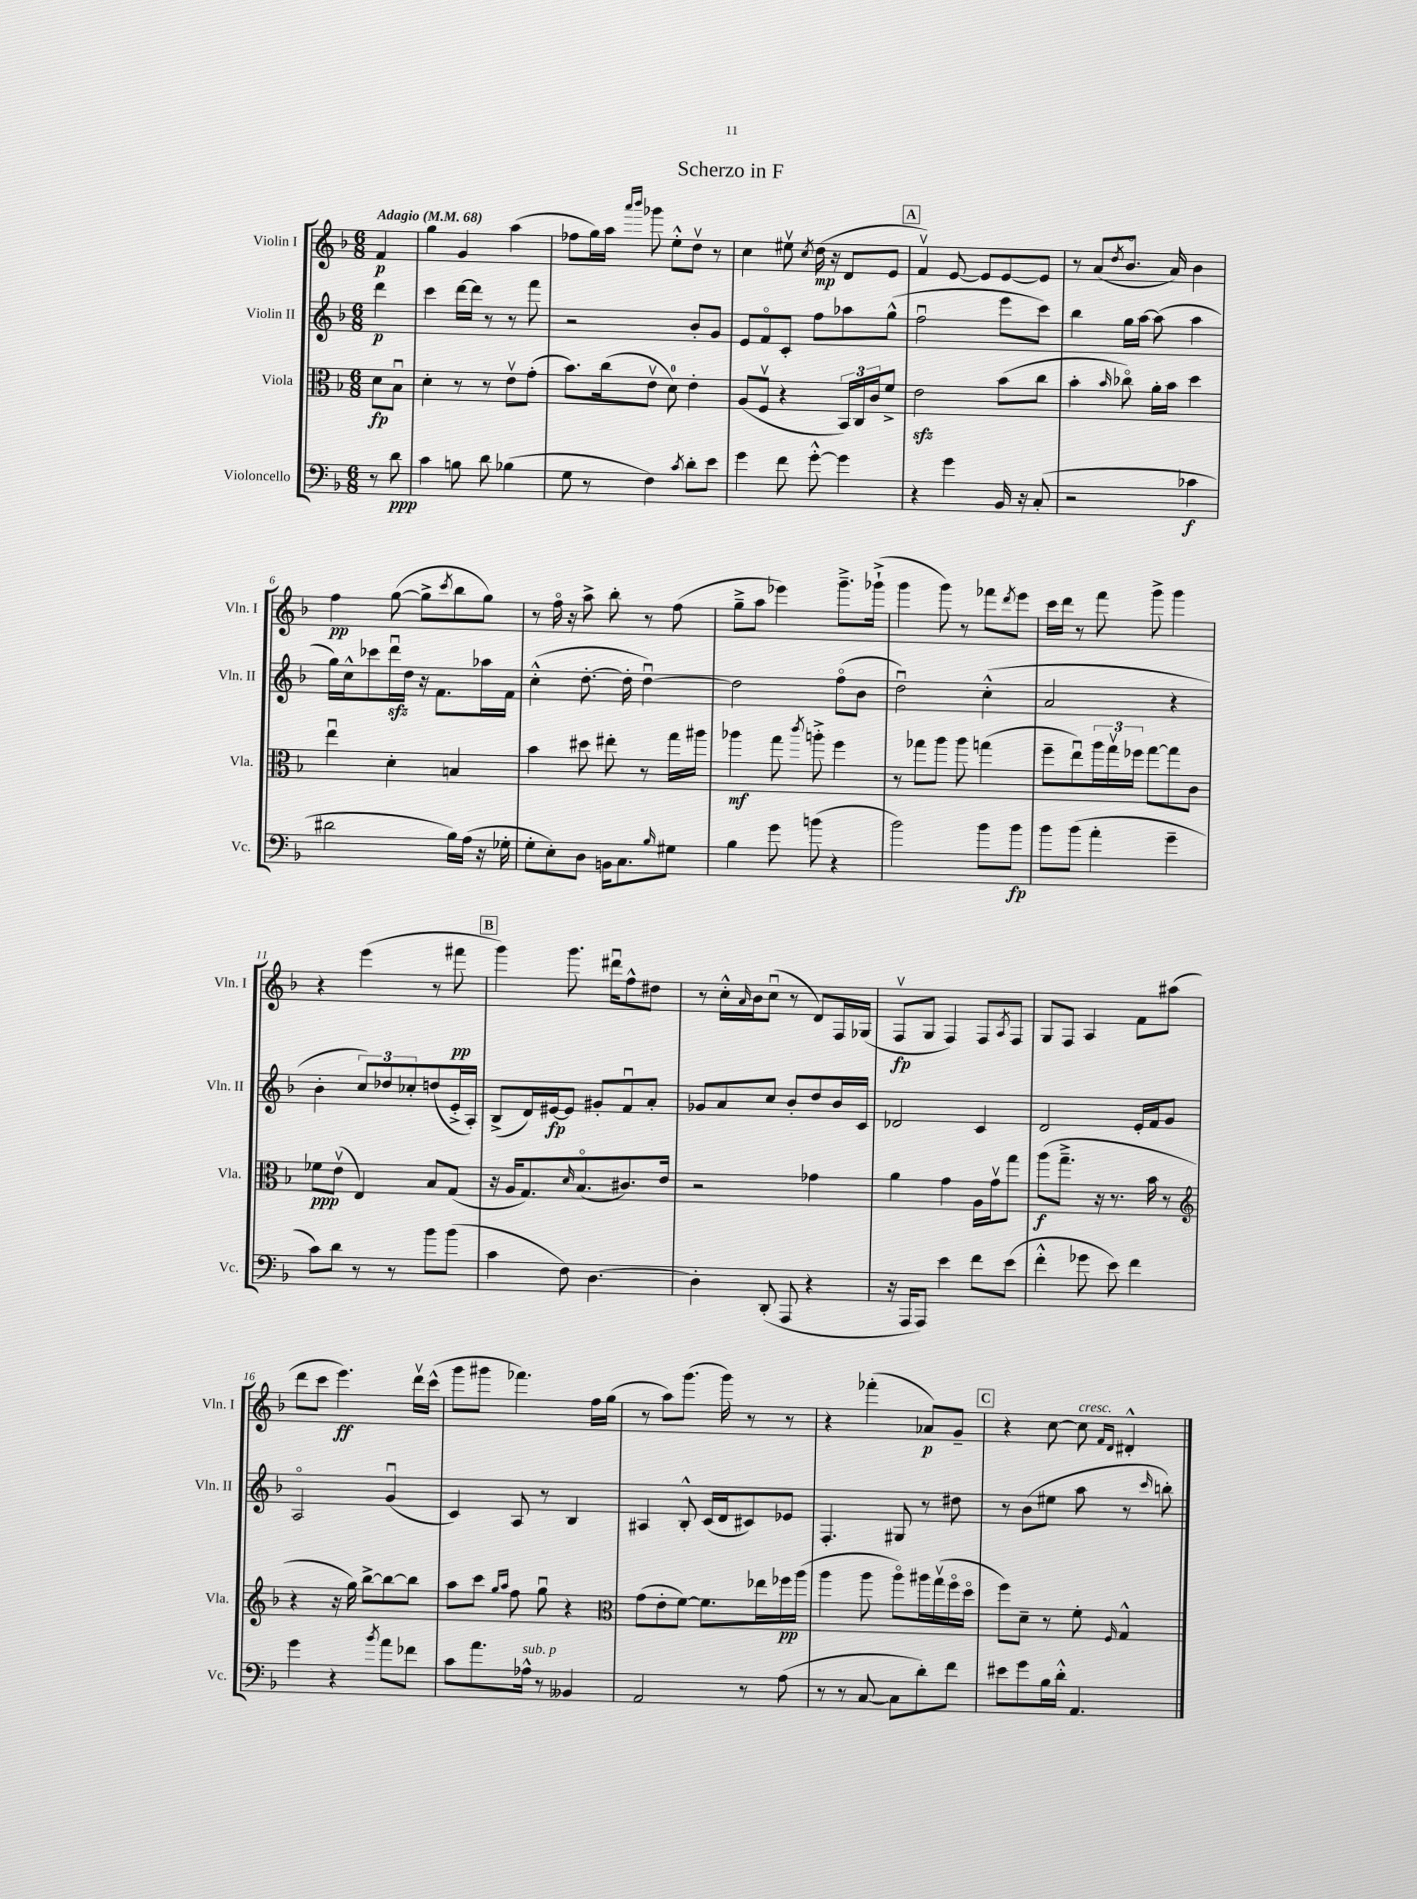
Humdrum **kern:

**kern	**kern	**kern	**kern
*staff4	*staff3	*staff2	*staff1
*clefF4	*clefC3	*clefG2	*clefG2
*k[b-]	*k[b-]	*k[b-]	*k[b-]
*M6/8	*M6/8	*M6/8	*M6/8
*MM68	*MM68	*MM68	*MM68
8r	8d	4ddd	4f
8d	8B-u	.	.
=	=	=	=
4c	4d'	4ccc	4gg
8B	8r	[16ddd	4g
.	.	16ddd]	.
8d	8r	8r	.
(4B-	8ev	8r	(4aa
.	(8g'	8fff	.
=	=	=	=
8G	8.b-)	2r	8ff-
8r	.	.	16gg)
.	(16cc	.	16aa
.	.	.	16qqaaa
.	.	.	16qqbbb-
4F)	8ev	.	8ggg-
.	8d)	.	8ee'^^
8qc	.	.	.
8d'	4e'	8b-'	8ddv
8e	.	8g	8r
=	=	=	=
4g	(8A	8e	4cc
.	8Fv	8fo	.
8f	4r	8c'	8ee#v
.	.	.	8qcc
[8g'^^	.	8ff	(16dd
.	.	.	16r
4g]	24BB-)	8aa-	8d
.	24C	.	.
.	24c	.	.
.	8f^	(8gg^^	8e
=	=	=	=
4r	2e	2ffu	4fv)
4g	.	.	[8e
.	.	.	8e]
16BB-	(8b-	8eee	[8e
16r	.	.	.
(8C'	8cc	8ccc)	8e]
=	=	=	=
2r	4b-'	4bb-	8r
.	.	.	(8a
.	16qqb-	.	8qdd
.	8cc-o)	16gg	8.b-o
.	.	[16aa	.
.	16a'	(8aa]	.
.	16b-	.	16a)
4c-	4dd	4aa	4b-
=	=	=	=
2d#	4eeu	16gg)	4ff
.	.	16cc^^	.
.	.	8ccc-	.
.	4d'	16dddu	([8gg
.	.	16dd	.
.	.	16r	8gg^]
.	.	8.f	.
.	.	.	8qccc
16B-)	4B	.	8bb-
(16A	.	.	.
16r	.	16aa-	8gg)
16G-'	.	16f	.
=	=	=	=
8G'	4b-	(4cc'^^	8r
8E')	.	.	16ffo
.	.	.	16r
8D	8dd#	[8.dd'	8aa^
16BB	8ee#'	.	8bb-'
8.C	.	16dd']	.
.	8r	[4ddu)	8r
16qqB-	.	.	.
8G#	16gg	.	(8ff
.	16aa#	.	.
=	=	=	=
4B-	4aa-	2dd]	8gg~^
.	.	.	8aa
8g	8gg	.	4eee-)
.	8qccc	.	.
(8b	8aa'^	.	.
4r	4ff	(8ffo	8.ggg~^
.	.	8b-	.
.	.	.	(16ggg-`^
=	=	=	=
2b-)	8r	2ddu)	4ggg
.	8gg-	.	.
.	8aa	.	8ggg)
.	8aa	.	8r
8b-	(4gg	(4cc'^^	8fff-
.	.	.	8qddd
8b-	.	.	8eee
=	=	=	=
8b-	8ff~	2a	16ccc
.	.	.	16ddd
(8b-	8eeu)	.	8r
4a'	24aa	.	8fff
.	24ggv	.	.
.	24ff-	.	.
.	[8gg	.	8ggg^
4g~	8gg]	4r	4ggg
.	8c	.	.
=	=	=	=
8c)	8f-	4b-'	4r
8d	(8ev	.	.
8r	4E)	12cc)	(4eee
.	.	12dd-	.
8r	.	.	.
.	.	12cc-'	.
8b-	8B-	(8dd	8r
(8b-	(8G	16e'^	8fff#
.	.	16A')	.
=	=	=	=
4c	16r	(8B-^	4ggg)
.	16A	.	.
.	8.G)	16d)	.
.	.	[16e#	.
8F)	.	8e#]	8.ggg
.	16qqd	.	.
.	(8.B-o	.	.
[4.D	.	8g#'	.
.	.	.	16ddd#u
.	8.c#)	8fu	8ff^^
.	.	8a'	8dd#
.	16e	.	.
=	=	=	=
4D']	2r	8g-	8r
.	.	8a	16cc'^^
.	.	.	16qqa
.	.	.	16b-
(8DD'	.	8cc	(8ccu
8AAA	.	8b-'	8r
4r	4g-	8dd	8d)
.	.	16b-	16F
.	.	16c	(16G-
=	=	=	=
16r	4a	2d-	8Fv
16AAA	.	.	.
8AAA)	.	.	8G
4e	4g	.	4F)
8f	16A	4c	8F
.	16gv	.	.
.	.	.	8qA
(8e	8gg	.	8F
=	=	=	=
4f'^^	(8aa	2d	8G
.	8.gg~^	.	8F
8g-	.	.	4A
.	16r	.	.
8e)	8.r	.	.
4f	.	16e'	8f
.	16b-	16f	.
.	8r	8g	(8aa#
=	=	=	=
*	*clefG2	*	*
4g	4r	2Ao	8ddd
.	.	.	8ccc
4r	16r	.	4.eee)
.	16gg)	.	.
.	[8bb-^	.	.
8qb-	.	.	.
8a	8bb-_	(4gu	.
8f-	8bb-]	.	16dddv
.	.	.	(16ccc^^
=	=	=	=
8c	8aa	4c)	8ggg
8.a	8ccc	.	8ggg#
.	16qqgg	.	.
.	16qqaa	.	.
.	8ff	8A	4.fff-)
16A-^^	.	.	.
8r	8ggu	8r	.
4BB--	4r	4B-	.
.	.	.	16ff
.	.	.	(16gg
=	=	=	=
*	*clefC3	*	*
2AA	(8g	4A#	8r
.	8e'	.	8aa)
.	[8f)	8B-'^^	(8.ggg
.	8.f]	(16c	.
.	.	16d	16ggg)
8r	.	8c#)	8r
.	16ee-	.	.
(8A	16ff-	8e-	8r
.	(16aa	.	.
=	=	=	=
8r	4aa	4.F'	4r
8r	.	.	.
[8C	8aa	.	(4fff-'
8C]	8aao)	8G#	.
8d')	16aa#	8r	8a-)
.	(16ggv	.	.
8f	16ffo	8dd#	8g~
.	16ddo	.	.
=	=	=	=
8e#	8ff)	8r	4r
8g	8d~	(8b-	.
16B-	8r	8ee#	[8cc
16d'^^	.	.	.
4.AA	8f'	8aa	8cc]
.	.	.	16qqf
.	16qqF	.	16qqd
.	4G^^	8r	4d#'^^
.	.	16qqccc	.
.	.	8bb')	.
==	==	==	==
*-	*-	*-	*-
